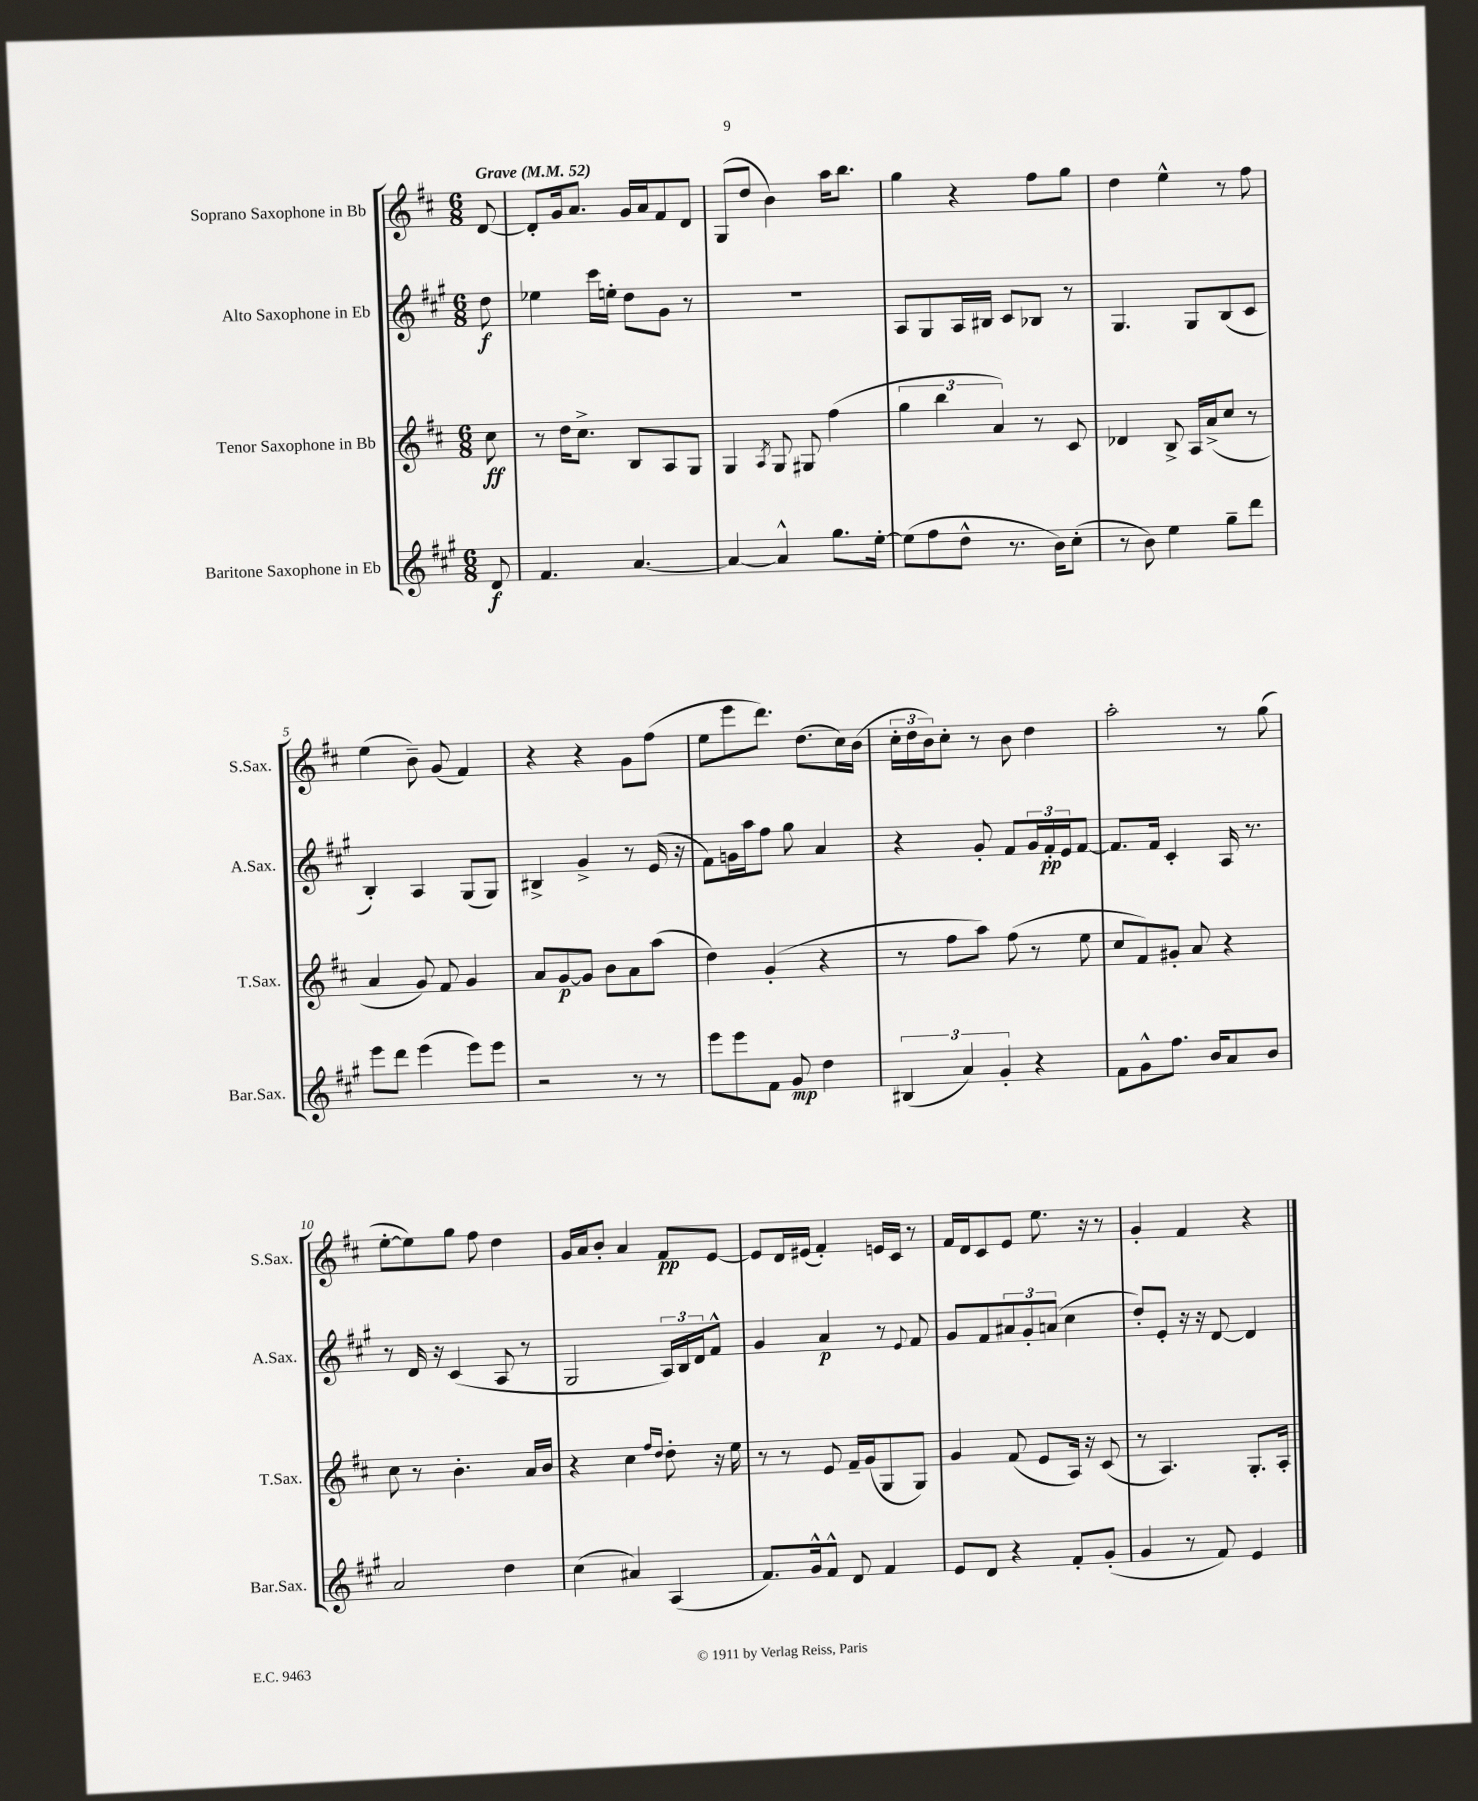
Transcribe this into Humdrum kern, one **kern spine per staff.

**kern	**kern	**kern	**kern
*staff4	*staff3	*staff2	*staff1
*clefG2	*clefG2	*clefG2	*clefG2
*k[f#c#g#]	*k[f#c#]	*k[f#c#g#]	*k[f#c#]
*M6/8	*M6/8	*M6/8	*M6/8
*MM52	*MM52	*MM52	*MM52
8d	8cc#	8dd	[8d
=	=	=	=
4.f#	8r	4ee-	8d']
.	16dd	.	16g
.	8.cc#^	.	8.a
.	.	16ccc#	.
.	.	16ee'	.
[4.a	8B	8dd	16g
.	.	.	16a
.	8A	8g#	8f#
.	8G	8r	8d
=	=	=	=
4a_	4G	2.r	(8G
.	.	.	8dd
.	8qA	.	.
4a^^]	8G	.	4b)
.	8G#	.	.
8.gg#	(4ff#	.	16aa
.	.	.	8.bb
[16ee'	.	.	.
=	=	=	=
(8ee]	6gg	8A	4gg
8ff#	.	8G#	.
.	6bb	.	.
8dd^^	.	16A	4r
.	.	16B#	.
.	6a)	.	.
8.r	.	8c#	.
.	8r	8B-	8ff#
16b)	.	.	.
(8cc#'	8c#	8r	8gg
=	=	=	=
8r	4d-	4.G#	4dd
8b)	.	.	.
4ee	8B^	.	4ee^^
.	16A	8G#	.
.	(16a^	.	.
8gg#~	8cc#	(8B	8r
8ddd	8r	8c#	8ff#
=	=	=	=
8eee	4a	4B')	(4ee
8ddd	.	.	.
(4eee	8g)	4A	8b~)
.	8f#	.	(8g
8eee)	4g	(8G#	4f#)
8eee	.	8G#)	.
=	=	=	=
2r	8a	4B#^	4r
.	[8g	.	.
.	8g]	4g#^	4r
.	8b	.	.
8r	8a	8r	8g
8r	(8aa	(16e	(8ff#
.	.	16r	.
=	=	=	=
8eee	4dd)	8f#)	8ee
8eee	.	16g	8eee
.	.	16aa	.
8f#	(4g'	8ff#	8.ddd)
8g#	.	8gg#	.
.	.	.	(8.dd
4dd	4r	4a	.
.	.	.	16cc#)
.	.	.	(16b
=	=	=	=
(6B#	8r	4r	24cc#'
.	.	.	24dd
.	.	.	24b)
.	8ff#	.	8cc#'
6a)	.	.	.
.	8aa)	8g#'	8r
6g#'	.	.	.
.	(8ff#	8f#	8b
4r	8r	24g#	4dd
.	.	24f#'	.
.	.	24e	.
.	8ee	[8f#	.
=	=	=	=
8f#	8cc#	8.f#]	2aa'
8g#^^	8f#)	.	.
.	.	16f#	.
8.ff#	8g#'	4c#'	.
.	8a	.	.
16b	.	.	.
8a	4r	16A	8r
.	.	8.r	.
8b	.	.	(8gg
=	=	=	=
2a	8cc#	8r	[8ee'
.	8r	16d	8ee])
.	.	16r	.
.	4.b'	(4c#	8gg
.	.	.	8ff#
4dd	.	8A	4dd
.	16a	8r	.
.	16b	.	.
=	=	=	=
(4cc#	4r	2G#	16g
.	.	.	16a
.	.	.	8b'
4a#)	4cc#	.	4a
.	16qqff#	.	.
.	16qqdd	.	.
(4A	8dd'	24A)	8f#
.	.	24B	.
.	.	24d	.
.	16r	8f#^^	[8e
.	16ee	.	.
=	=	=	=
8.f#)	8r	4g#	8e]
.	8r	.	16d
16g#^^	.	.	(16e#
8f#^^	8e	4a	4f#')
8d	16f#~	.	.
.	(16g	.	.
4f#	8G	8r	16e
.	.	.	16c#
.	.	8qqe	.
.	8G)	8f#	8r
=	=	=	=
8e	4g	8g#	16f#
.	.	.	16d
8d	.	8f#	8c#
4r	(8f#	12a#	8e
.	.	12g#'	.
.	8e	.	8.ee
.	.	(12a	.
8f#'	16A)	4cc#	.
.	16r	.	16r
(8g#'	(8c#	.	8r
=	=	=	=
4g#	8r	8dd')	4g'
.	4.A)	8e'	.
8r	.	16r	4f#
.	.	16r	.
8f#)	.	[8d	.
4e	8.G'	4d]	4r
.	16A'	.	.
==	==	==	==
*-	*-	*-	*-
